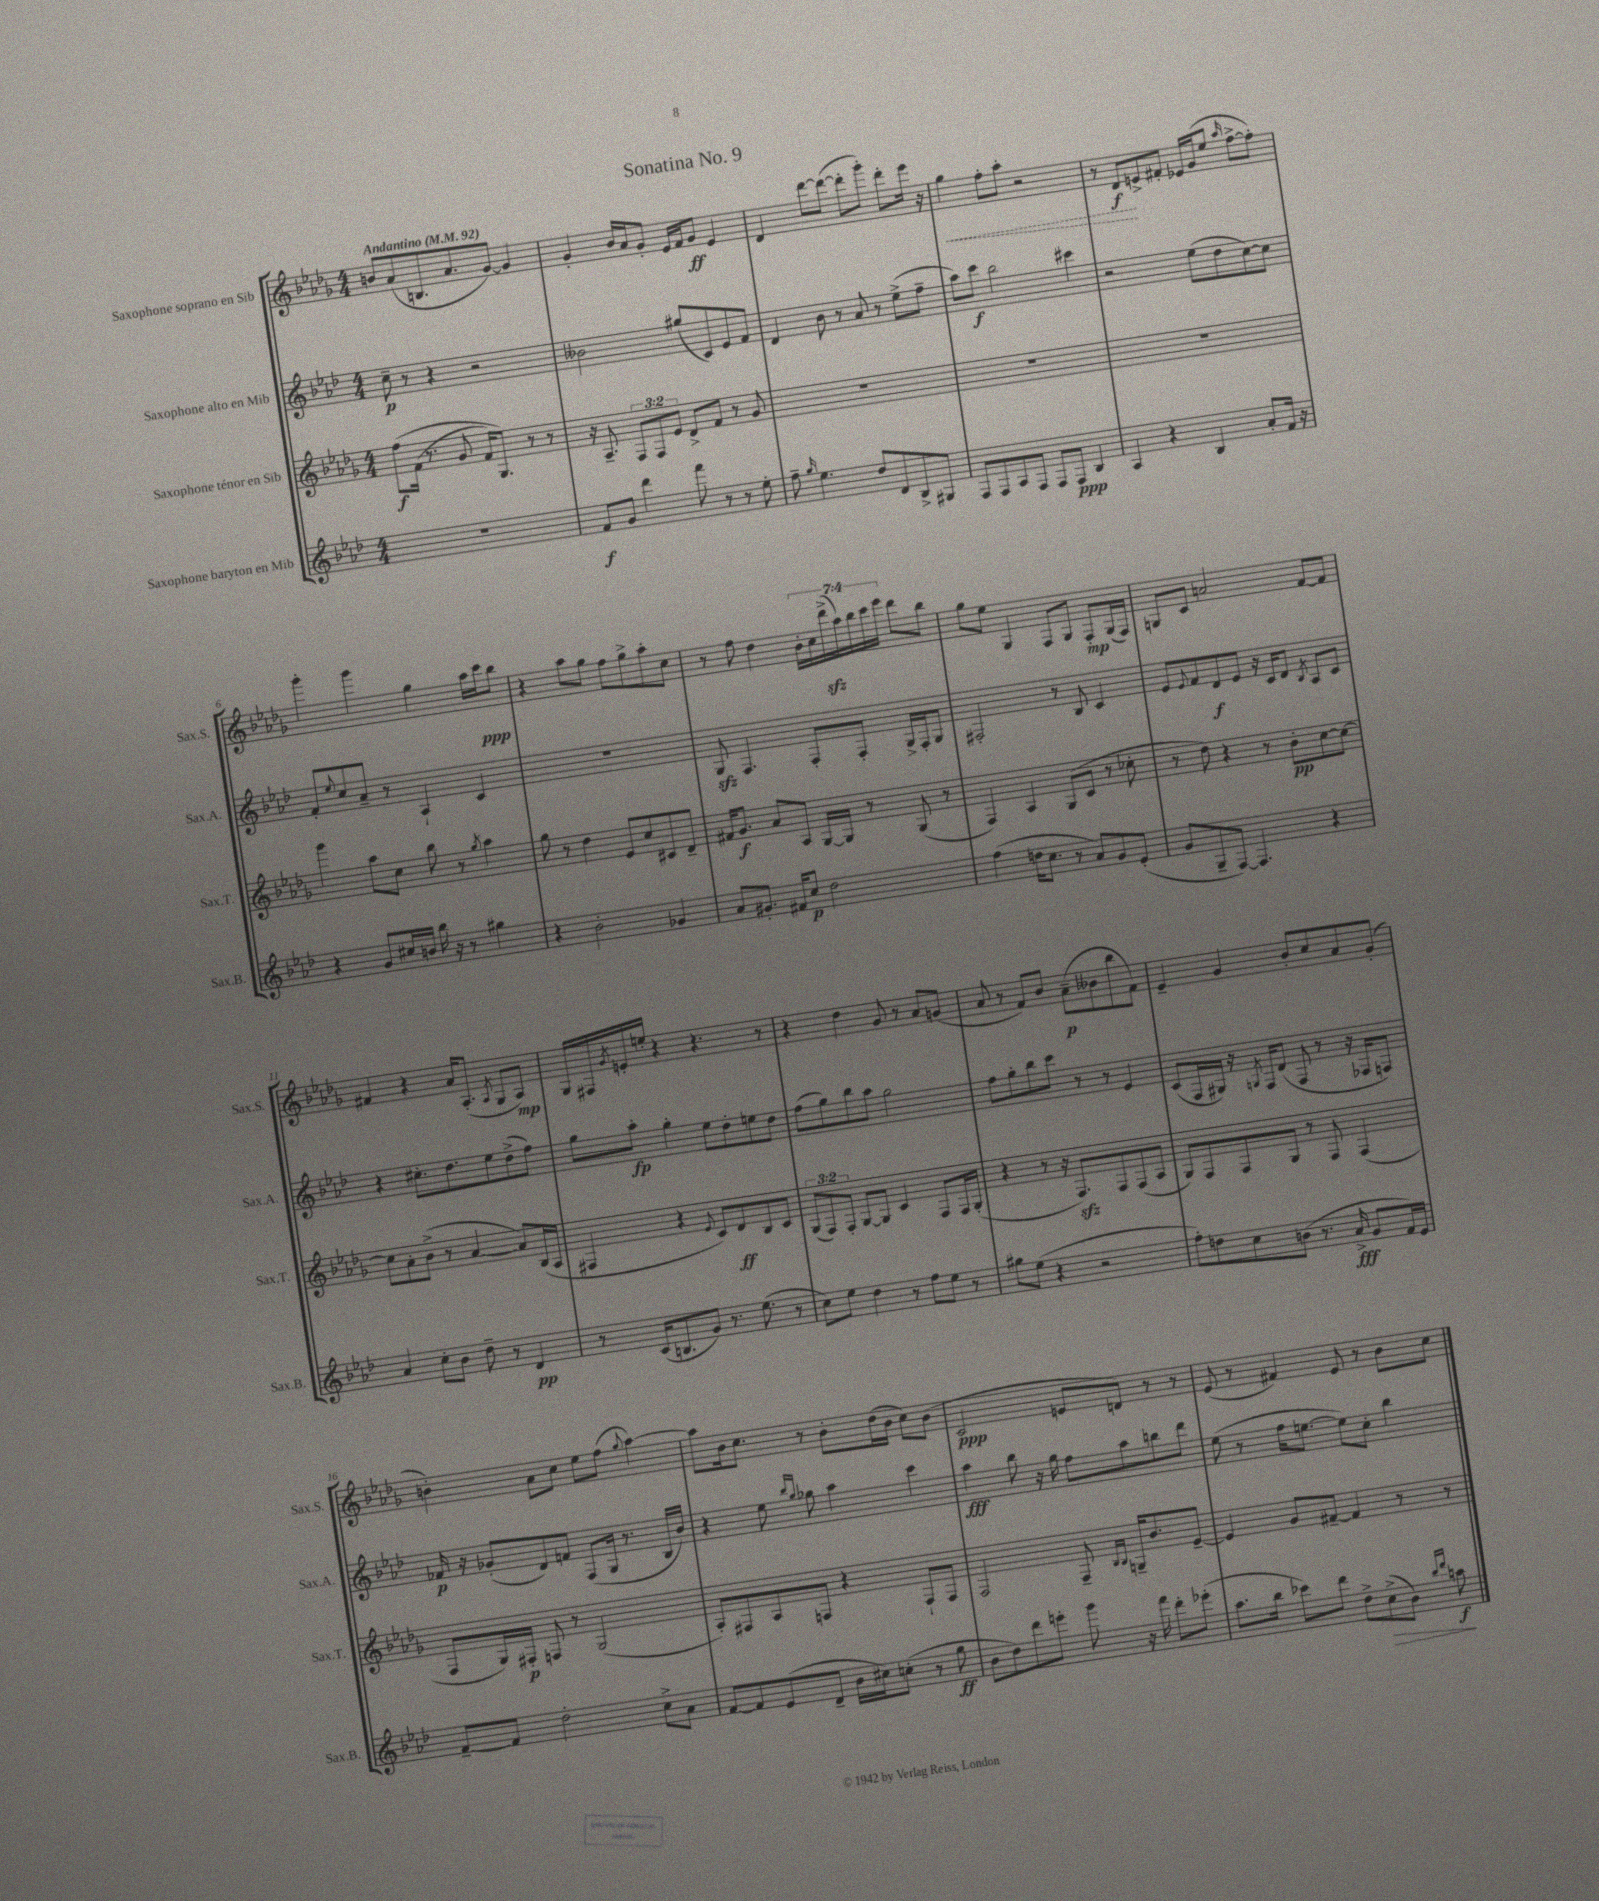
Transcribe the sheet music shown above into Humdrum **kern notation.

**kern	**dynam	**kern	**dynam	**kern	**dynam	**kern	**dynam
*part4	*part4	*part3	*part3	*part2	*part2	*part1	*part1
*staff4	*staff4	*staff3	*staff3	*staff2	*staff2	*staff1	*staff1
*I"Saxophone baryton en Mib	*	*I"Saxophone ténor en Sib	*	*I"Saxophone alto en Mib	*	*I"Saxophone soprano en Sib	*
*I'Sax.B.	*	*I'Sax.T.	*	*I'Sax.A.	*	*I'Sax.S.	*
*clefG2	*	*clefG2	*	*clefG2	*	*clefG2	*
*k[b-e-a-d-]	*	*k[b-e-a-d-g-]	*	*k[b-e-a-d-]	*	*k[b-e-a-d-g-]	*
*M4/4	*	*M4/4	*	*M4/4	*	*M4/4	*
*MM92	*	*MM92	*	*MM92	*	*MM92	*
=1	=1	=1	=1	=1	=1	=1	=1
!	!	!	!	!	!	!LO:TX:a:B:t=Andantino	!
1r	.	(8ff\L	f	8cc~\	p	8bn/L	.
.	.	(16f\Jk	.	8r	.	(8a-/	.
.	.	8.r	.	.	.	.	.
.	.	.	.	4r	.	8.Bn/	.
.	.	8g-/	.	.	.	.	.
.	.	.	.	.	.	8.a-/	.
.	.	16f/KL)	.	2r	.	.	.
.	.	8.G-/J)	.	.	.	.	.
.	.	.	.	.	.	[8g-/J)	.
.	.	8r	.	.	.	4g-/]	.
.	.	8r	.	.	.	.	.
=2	=2	=2	=2	=2	=2	=2	=2
8f/L	f	16r	.	2b--X\	.	4g-'/	.
.	.	8.A-~/	.	.	.	.	.
8g/J	.	.	.	.	.	.	.
4ddd-\	.	12F/L	.	.	.	16b-/LL	.
.	.	.	.	.	.	16a-/J	.
.	.	12F/	.	.	.	.	.
.	.	.	.	.	.	8g-'/J	.
.	.	12e-/J	.	.	.	.	.
8fff\	.	8d-^/L	.	(8gg#X/L	.	16e-/LL	.
.	.	.	.	.	.	16f/J	.
8r	.	8f/J	.	8c/)	.	8g-/J	ff
8r	.	8r	.	8e-/	.	4e-/	.
8ee-'\	.	8g-/	.	8f/J	.	.	.
=3	=3	=3	=3	=3	=3	=3	=3
8ff~\	.	1r	.	4d-/	.	4d-/	.
16qqgg/	.	.	.	.	.	.	.
4.ee-\	.	.	.	.	.	.	.
.	.	.	.	8b-\	.	[8ddd-\L	.
.	.	.	.	8r	.	(8ddd-\J_	.
8dd-/L	.	.	.	8a-/	.	8ddd-'\L]	.
8d-/	.	.	.	8r	.	8ggg-'\J)	.
8B-^/	.	.	.	(8ee-^\L	.	8ddd-'\L	.
8G#X/J	.	.	.	8ff~\J	.	16eee-\Jk	.
.	.	.	.	.	.	16r	.
=4	=4	=4	=4	=4	=4	=4	=4
!	!	!	!	!	!	!	!LO:HP:b
8F/L	.	1r	.	8aa-\L)	.	4gg-\	<
8F/	.	.	.	8ccc\J	f	.	.
8A-/	.	.	.	2bb-\	.	8ff'\L	.
8F/J	.	.	.	.	.	8aa-'\J	.
8F/L	.	.	.	.	.	2r	.
8F/J	ppp	.	.	.	.	.	.
4B-/	.	.	.	4ccc#X\	.	.	.
=5	=5	=5	=5	=5	=5	=5	=5
4A-/	.	1r	.	2r	.	8r	.
.	.	.	.	.	.	8d-/L	f
4r	.	.	.	.	.	8en^/	[
.	.	.	.	.	.	8f#X'/J	.
4B-/	.	.	.	(8ee-\L	.	16e-X/LL	.
.	.	.	.	.	.	(16g-/J	.
.	.	.	.	8dd-\	.	8ee-/J	.
.	.	.	.	.	.	16qqaa-/	.
8a-'/L	.	.	.	[8cc\)	.	[8ff^\L	.
16f/Jk	.	.	.	8cc\J]	.	8ff'\J])	.
16r	.	.	.	.	.	.	.
!!LO:LB:g=z
=6	=6	=6	=6	=6	=6	=6	=6
4r	.	4ggg-\	.	8f'/L	.	4ggg-'\	.
.	.	.	.	8qqee-/	.	.	.
.	.	.	.	8cc/	.	.	.
8g/L	.	8aa-\L	.	8a-~/J	.	4ggg-\	.
16cc#X/L	.	8cc\J	.	8r	.	.	.
16bn/JJ	.	.	.	.	.	.	.
16bb-\	.	8bb-\	.	4A-`/	.	4gg-\	.
16r	.	.	.	.	.	.	.
8r	.	8r	.	.	.	.	.
.	.	8qgg-/	.	.	.	.	.
4gg#X\	.	4aa-\	.	4c/	.	16aa-\LL	.
.	.	.	.	.	.	16ccc\J	ppp
.	.	.	.	.	.	8bb-\J	.
=7	=7	=7	=7	=7	=7	=7	=7
4r	.	8gg-\	.	1r	.	4r	.
.	.	8r	.	.	.	.	.
2b-'\	.	4dd-\	.	.	.	8aa-\L	.
.	.	.	.	.	.	8gg-\J	.
.	.	8e-/L	.	.	.	8ff\L	.
.	.	8cc/	.	.	.	8gg-^\	.
4g-X/	.	8c#X/	.	.	.	8aa-'\	.
.	.	8d-~/J	.	.	.	8cc\J	.
=8	=8	=8	=8	=8	=8	=8	=8
8a-/L	.	16f#X/KL	.	8Gzz/	.	8r	.
.	.	8.g-/J	f	.	.	.	.
8.g#X'/J	.	.	.	4.F/	.	8ff\	.
.	.	8a-/L	.	.	.	4dd-\	.
16f#X/KL	.	.	.	.	.	.	.
8cc/J	p	8A-/J	.	.	.	.	.
2dd-\	.	[16G-/LL	.	8F'/L	.	28b-'\LL	.
.	.	.	.	.	.	28cc\	.
.	.	16G-/JJ]	.	.	.	.	.
.	.	.	.	.	.	(28ddd-zz^\	.
.	.	.	.	.	.	28aa-\)	.
.	.	8r	.	8F'/J	.	.	.
.	.	.	.	.	.	28bb-\	.
.	.	.	.	.	.	28ccc\	.
.	.	.	.	.	.	28eee-\JJ	.
.	.	(8G-/	.	16G^/LL	.	8ddd-\L	.
.	.	.	.	16F'/J	.	.	.
.	.	8r	.	8G/J	.	8bb-\J	.
=9	=9	=9	=9	=9	=9	=9	=9
(4ff\	.	4F/)	.	2F#X'/	.	8gg-\L	.
.	.	.	.	.	.	8ee-\J	.
16ddn\KL	.	4A-/	.	.	.	4G-/	.
8.cc\J	.	.	.	.	.	.	.
8r	.	(8G-/L	.	8r	.	8F/L	.
8a-/L)	.	8c/J	.	8B-/	.	8G-/J	.
8g/	.	8r	.	4c/	.	8F'/L	mp
(8e-'/J	.	8cc-X'\	.	.	.	(16G-/L	.
.	.	.	.	.	.	16F/JJ)	.
=10	=10	=10	=10	=10	=10	=10	=10
8g/L	.	8r	.	8e-/L	.	8Gn/L	.
.	.	.	.	8qqe-/	.	.	.
8G~/	.	8dd-\)	.	8f/	.	8c/J	.
[8F/J)	.	4r	.	8d-/	f	2an/	.
4.F/]	.	.	.	8e-/J	.	.	.
.	.	8r	.	16r	.	.	.
.	.	.	.	16c/KL	.	.	.
.	.	8b-'\L	pp	8d-/J	.	.	.
.	.	.	.	8qB-/	.	.	.
4r	.	[8cc\	.	8A-/L	.	[8f/L	.
.	.	8cc\J_	.	8c/J	.	8f/J]	.
!!LO:LB:g=z
=11	=11	=11	=11	=11	=11	=11	=11
4a-/	.	8cc\L]	.	4r	.	4f#X/	.
.	.	8a-'\	.	.	.	.	.
8cc'\L	.	(8b-^\J	.	8.cc#X'\L	.	4r	.
8b-\J	.	8r	.	.	.	.	.
.	.	.	.	8.dd-\	.	.	.
8dd-~\	.	[4a-/	.	.	.	16a-/KL	.
.	.	.	.	.	.	(8.A-'/J	.
8r	.	.	.	8ee-\	.	.	.
.	.	.	.	.	.	8qA-/	.
4d-/	pp	8a-/L])	.	(8dd-^\	.	8G-/L	.
.	.	(16B-/L	.	8ff\J)	.	8A-/J)	mp
.	.	16A-/JJ	.	.	.	.	.
=12	=12	=12	=12	=12	=12	=12	=12
8r	.	4F#X/	.	8gg\L	.	16G-/LL	.
.	.	.	.	.	.	16F#X/	.
.	.	.	.	.	.	8qg-/	.
(16c/KL	.	.	.	8aa-'\J	fp	16en'/	.
8.Bn/	.	.	.	.	.	16een'/JJ	.
.	.	4r	.	4gg'\	.	4r	.
8g/J)	.	.	.	.	.	.	.
.	.	8qqe-/	.	.	.	.	.
8.r	.	8c/L)	.	8ee-\L	.	4.r	.
.	.	8d-/	ff	8dd-'\	.	.	.
(8.ee-\	.	.	.	.	.	.	.
.	.	8B-/	.	8een\	.	.	.
8r	.	8c/J	.	8dd-\J	.	8r	.
=13	=13	=13	=13	=13	=13	=13	=13
8cc\L)	.	(12G-/L	.	(8ff\L	.	4r	.
.	.	12F/)	.	.	.	.	.
8ee-\J	.	.	.	8gg\)	.	.	.
.	.	12F'/J	.	.	.	.	.
4dd-\	.	[8G-/L	.	8bb-\	.	4dd-\	.
.	.	8G-/J]	.	8aa-\J	.	.	.
8r	.	4c/	.	2gg\	.	8g-/	.
8ff\L	.	.	.	.	.	8r	.
8ee-\J	.	8F/L	.	.	.	8a-/L	.
8r	.	16F/L	.	.	.	(8gn/J	.
.	.	(16G-'/JJ	.	.	.	.	.
=14	=14	=14	=14	=14	=14	=14	=14
8gg#X\L	.	4r	.	8ff\L	.	8a-/	.
(8ee-\J	.	.	.	8gg'\	.	8r	.
4r	.	8r	.	8bb-\	.	8f/L)	.
.	.	16r	.	8ccc\J	.	8b-/J	.
.	.	8.Fzz/L)	.	.	.	.	.
2r	.	.	.	8r	.	(8a-~\L	p
.	.	8F/	.	8r	.	8b--X\	.
.	.	(8F/	.	4e-/	.	8bb-\	.
.	.	8A-/J	.	.	.	8f\J)	.
=15	=15	=15	=15	=15	=15	=15	=15
8ff'\L)	.	8G-/L)	.	(8c/L	.	4e-~/	.
8ddn\	.	8F/	.	16F/L	.	.	.
.	.	.	.	16G#X/JJ)	.	.	.
8cc\	.	8F/	.	16r	.	4g-/	.
.	.	.	.	8qGn/	.	.	.
.	.	.	.	16F/KL	.	.	.
(8bn\J	.	8G-/J	.	(8d-/J	.	.	.
8.r	.	8r	.	8F/	.	8b-'/L	.
.	.	8F/	.	8r	.	8cc/	.
16a-^/	fff	.	.	.	.	.	.
8g/L	.	(4F/	.	16r	.	8a-/	.
.	.	.	.	16F-X/KL	.	.	.
16f/L)	.	.	.	8Fn/J)	.	(8g-'/J	.
16e-/JJ	.	.	.	.	.	.	.
!!LO:LB:g=z
=16	=16	=16	=16	=16	=16	=16	=16
[8f~/L	.	8F/L	.	16f-X/	p	4bn'\)	.
.	.	.	.	16r	.	.	.
8f/J]	.	16G-/L)	.	(8g-X'/L	.	.	.
.	.	16F#X'/JJ	p	.	.	.	.
2dd-'\	.	8Fn/	.	8d-/)	.	8a-\L	.
.	.	8r	.	8fn/J	.	8cc\J	.
.	.	(2G-/	.	(8F/L	.	8ee-\L	.
.	.	.	.	16G/Jk	.	(8ff\J	.
.	.	.	.	8.r	.	.	.
.	.	.	.	.	.	8qqgg-/	.
8cc^\L	.	.	.	.	.	[4aa-\)	.
8a-\J	.	.	.	16B-/LL	.	.	.
.	.	.	.	16b-/JJ)	.	.	.
=17	=17	=17	=17	=17	=17	=17	=17
[8f/L	.	8A-'/L)	.	4r	.	8aa-\L]	.
8f/]	.	8F#X/	.	.	.	16b-\k	.
.	.	.	.	.	.	8.cc\J	.
(8e-/	.	8A-/	.	8ee-\	.	.	.
.	.	.	.	16qqbb-/LL	.	.	.
.	.	.	.	16qqgg/JJ	.	.	.
8d-~/J	.	8Fn/J	.	8gg-X\	.	8r	.
16b-\LL	.	4r	.	4aa-\	.	8b-'\L	.
16cc#X\J)	.	.	.	.	.	.	.
(8ccn'\J	.	.	.	.	.	(16dd-\L	.
.	.	.	.	.	.	16b-\JJ	.
8r	.	8F`/L	.	4ccc\	.	8cc\L)	.
8gg\	ff	8F/J	.	.	.	(8b-\J	.
=18	=18	=18	=18	=18	=18	=18	=18
8b-\L	.	2F/	.	4aa-\	fff	2c/	ppp
8dd-\)	.	.	.	.	.	.	.
8ddd-\	.	.	.	8bb-\	.	.	.
8eeen'\J	.	.	.	16r	.	.	.
.	.	.	.	16gg\	.	.	.
8ggg\	.	8F~/	.	8ff\L	.	8en/L	.
.	.	16qqB-/LL	.	.	.	.	.
.	.	16qqB-/JJ	.	.	.	.	.
16r	.	16Gn~/KL	.	8aa-\	.	8dn/J)	.
16fff\	.	8.b-/	.	.	.	.	.
8ddd-'\L	.	.	.	8bbn\	.	8r	.
(8eee-X'\J	.	[8e-~/J	.	8ddd-\J	.	8r	.
=19	=19	=19	=19	=19	=19	=19	=19
8.aa-\L	.	4e-/]	.	(8ee-\	.	(8e-/	.
.	.	.	.	8r	.	8r	.
16bb-\Jk	.	.	.	.	.	.	.
8ccc-X\L)	.	8g-/L	.	16ff\KL	.	4f#X/)	.
.	.	.	.	[8.een\J	.	.	.
8ddd-\J	.	[8f#X~/J	.	.	.	.	.
8dd-^\L	.	4f#/]	.	8ee\L])	.	8e-/	.
!	!LO:HP:b	!	!	!	!	!	!
(8cc^\	>	.	.	8cc'\J	.	8r	.
8b-\J)	.	8r	.	4bb-\	.	8b-\L	.
16qqbb-/LL	.	.	.	.	.	.	.
16qqddd-/JJ	.	.	.	.	.	.	.
8aan\	f	8r	.	.	.	8cc\J	.
.	]	.	.	.	.	.	.
==	==	==	==	==	==	==	==
*-	*-	*-	*-	*-	*-	*-	*-
